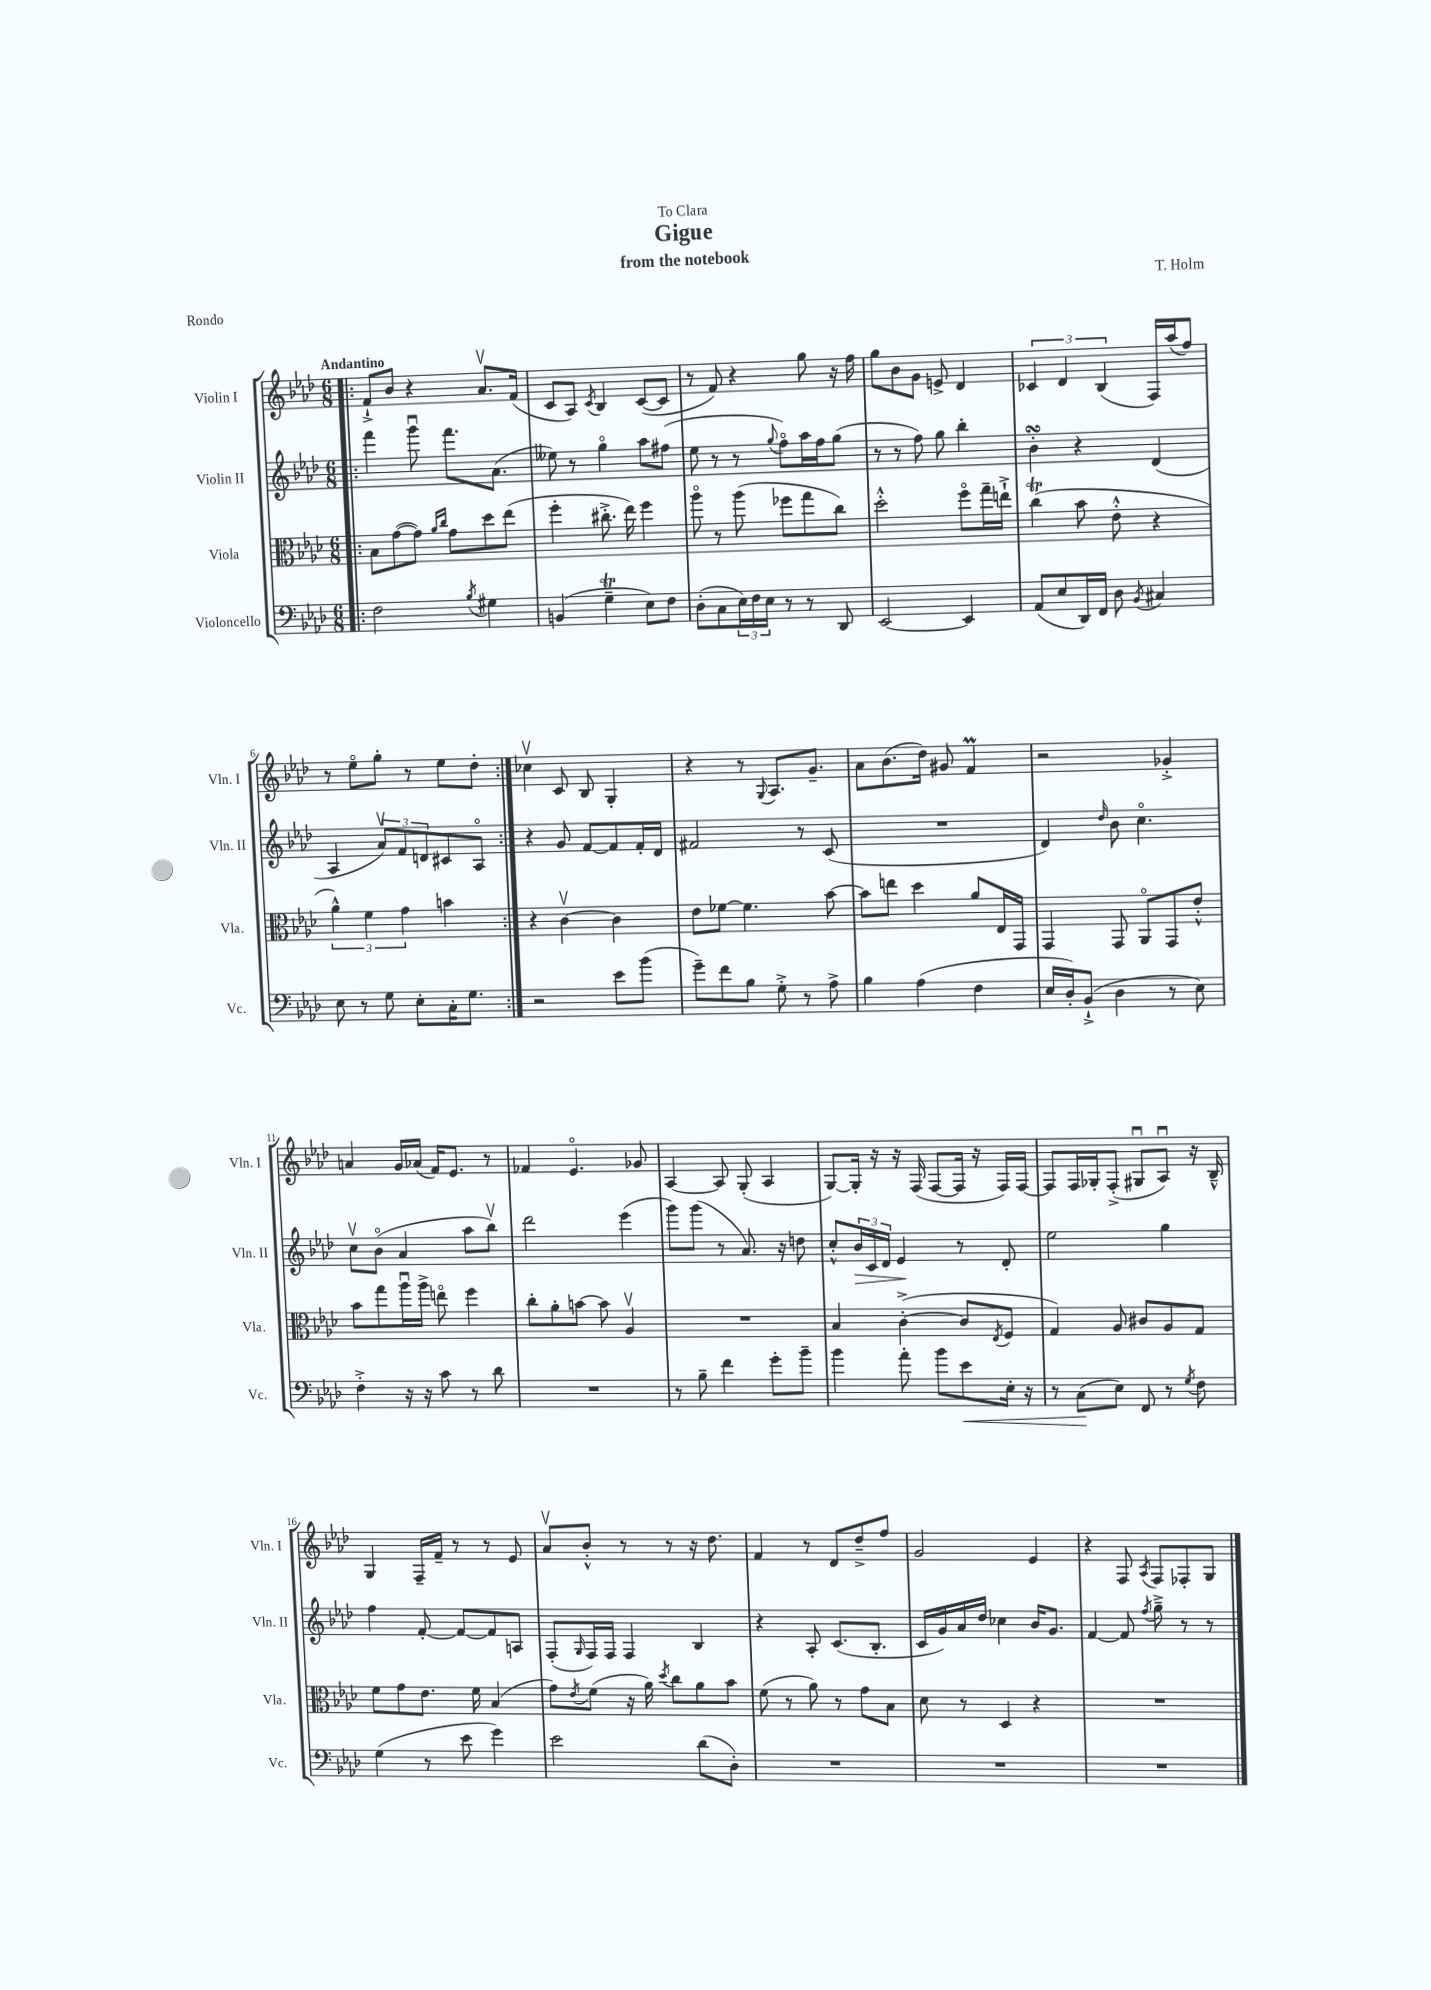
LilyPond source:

\header { title = "Gigue" composer = "T. Holm" subtitle = "from the notebook" dedication = "To Clara" piece = "Rondo" }
<<
\new StaffGroup <<
\new Staff = "s0" \with { instrumentName = "Violin I" shortInstrumentName = "Vln. I" } {
    \clef treble \key aes \major \numericTimeSignature \time 6/8 \tempo "Andantino"
    \repeat volta 2 { \bar ".|:" f'8-!-> bes'8 r4 aes'8.\upbow f'16( |
    c'8 aes8) \acciaccatura { c'8 } bes4 c'8~( c'8 |
    r8 f'8) r4 g''8 r16 f''16 |
    g''8 bes'8 g'8 e'8-> des'4 |
    \tuplet 3/2 { ces'4 des'4 bes4( } f16) aes''16( f''8) |
    r8 ees''8\flageolet g''8-. r8 ees''8 des''8-. | }
    ces''4\upbow c'8 bes8 g4-. |
    r4 r8 \appoggiatura { g8 } aes8. g'8.-- |
    aes'8 bes'8.( des''16) gis'8 f'4\prall |
    r2 ges'4-.-> |
    a'4 g'16 aes'16( f'16) ees'8. r8 |
    fes'4 ees'4.\flageolet ges'8 |
    aes4~ aes8 g8-.( aes4 |
    g8~) g16-. r16 r16 f16( f8~ f16 r16 f16) f16~ |
    f8 f16 ges16-. f8-.->( gis8\downbow aes8\downbow) r16 bes16---^ |
    g4 f16-- f'16-- r8 r8 ees'8 |
    aes'8\upbow bes'8-.-^ r8 r8 r16 des''8. |
    f'4 r8 des'8 des''8---> f''8 |
    g'2 ees'4 |
    r4 f8 \acciaccatura { aes8 } f8 fes8-. g8 \bar "|." |
}
\new Staff = "s1" \with { instrumentName = "Violin II" shortInstrumentName = "Vln. II" } {
    \clef treble \key aes \major \numericTimeSignature \time 6/8
    \repeat volta 2 { \bar ".|:" f'''4 g'''8\downbow f'''8. aes'8.( |
    eeses''8) r8 g''4\flageolet aes''8 fis''8( |
    ees''8 r8 r8 \appoggiatura { g''8 } f''8\flageolet) aes''16 f''16 g''8( |
    r8 r8 f''8) g''8 bes''4-. |
    bes'4-.\turn r4 des'4( |
    aes4 \tuplet 3/2 { aes'8\upbow) f'8 d'8 } cis'8 aes8\flageolet | }
    r4 g'8 f'8~ f'8 f'16-. des'16 |
    fis'2 r8 c'8( |
    R2. |
    des'4) \grace { des''16 } bes'8 c''4.\flageolet |
    c''8\upbow bes'8\flageolet( aes'4 aes''8 bes''8\upbow) |
    des'''2 ees'''4( |
    g'''8) g'''8( r8 aes'8.) r16 d''8 |
    c''8-.-^ \tuplet 3/2 { bes'16\> c'16 des'16 } ees'4\! r8 des'8-. |
    ees''2 g''4 |
    f''4 f'8~-. f'8~ f'8 a8 |
    f8-.( \grace { g16 } f16) f16 f4 bes4 |
    r4 aes8-. c'8.( bes8.-. |
    c'16 g'16) aes'16 des''16 ces''4 bes'16 g'8. |
    f'4~ f'8 \acciaccatura { f''8 } g''8---> r8 r8 \bar "|." |
}
\new Staff = "s2" \with { instrumentName = "Viola" shortInstrumentName = "Vla." } {
    \clef alto \key aes \major \numericTimeSignature \time 6/8
    \repeat volta 2 { \bar ".|:" bes8 g'8~( g'8) \grace { aes'16 c''16 } g'8 des''8 ees''8( |
    f''4-. cis''8.-.-> ees''16) f''4 |
    aes''8\flageolet r8 aes''8( fes''8 g''8 c''8) |
    des''2-.-^ f''8\flageolet g''16-- e''16-!-> |
    c''4\trill( bes'8 ees'8-.-^ r4 |
    \tuplet 3/2 { aes'4-^) f'4 g'4 } b'4 | }
    r4 c'4~\upbow c'4 |
    ees'8 fes'8~ fes'4. bes'8~ |
    bes'8 e''8 des''4 aes'8 ees16 g,16 |
    g,4 g,8 aes,8\flageolet g,8 ees'8-.-^ |
    bes'8 g''8 aes''16\downbow aes''16-> e''8\flageolet f''4 |
    c''8-. aes'8-. b'8~ b'8 aes4\upbow |
    R2. |
    bes4 c'4~-.->( c'8 \acciaccatura { ees8 } f8 |
    g4) aes8 cis'8 aes8 g8 |
    f'8 g'8 ees'8. f'16 bes4( |
    g'8) \acciaccatura { ees'8 } f'8( r16 aes'16) \acciaccatura { des''8 } c''8 aes'8 bes'8 |
    f'8( r8 aes'8) r8 g'8 bes8 |
    des'8 r8 des4 r4 |
    R2. \bar "|." |
}
\new Staff = "s3" \with { instrumentName = "Violoncello" shortInstrumentName = "Vc." } {
    \clef bass \key aes \major \numericTimeSignature \time 6/8
    \repeat volta 2 { \bar ".|:" f2 \acciaccatura { bes8 } gis4 |
    b,4( g4--\trill ees8) f8 |
    des8-.( c8 \tuplet 3/2 { ees16) f16 ees16 } r8 r8 des,8 |
    ees,2~ ees,4 |
    aes,8( ees8 des,16) f,16 des8 \acciaccatura { bes,8 } cis4 |
    ees8 r8 g8 ees8-. c16-. g8. | }
    r2 ees'8 bes'8( |
    g'8--) f'8 bes8 g8-.-> r8 aes8-> |
    bes4 aes4( f4 |
    ees16 des16-.) bes,8-!->( des4 r8 ees8) |
    f4-.-> r16 r16 c'8 r8 des'8 |
    R2. |
    r8 bes8-- f'4 g'8-. bes'8-- |
    bes'4 aes'8-. bes'8 ees'8\< ees16-. r16 |
    r8 c8\!( ees8) f,8 r8 \acciaccatura { g8 } f8 |
    g4( r8 ees'8 g'4) |
    ees'2 des'8( des8-.) |
    R2. |
    R2. |
    R2. \bar "|." |
}
>>
>>
